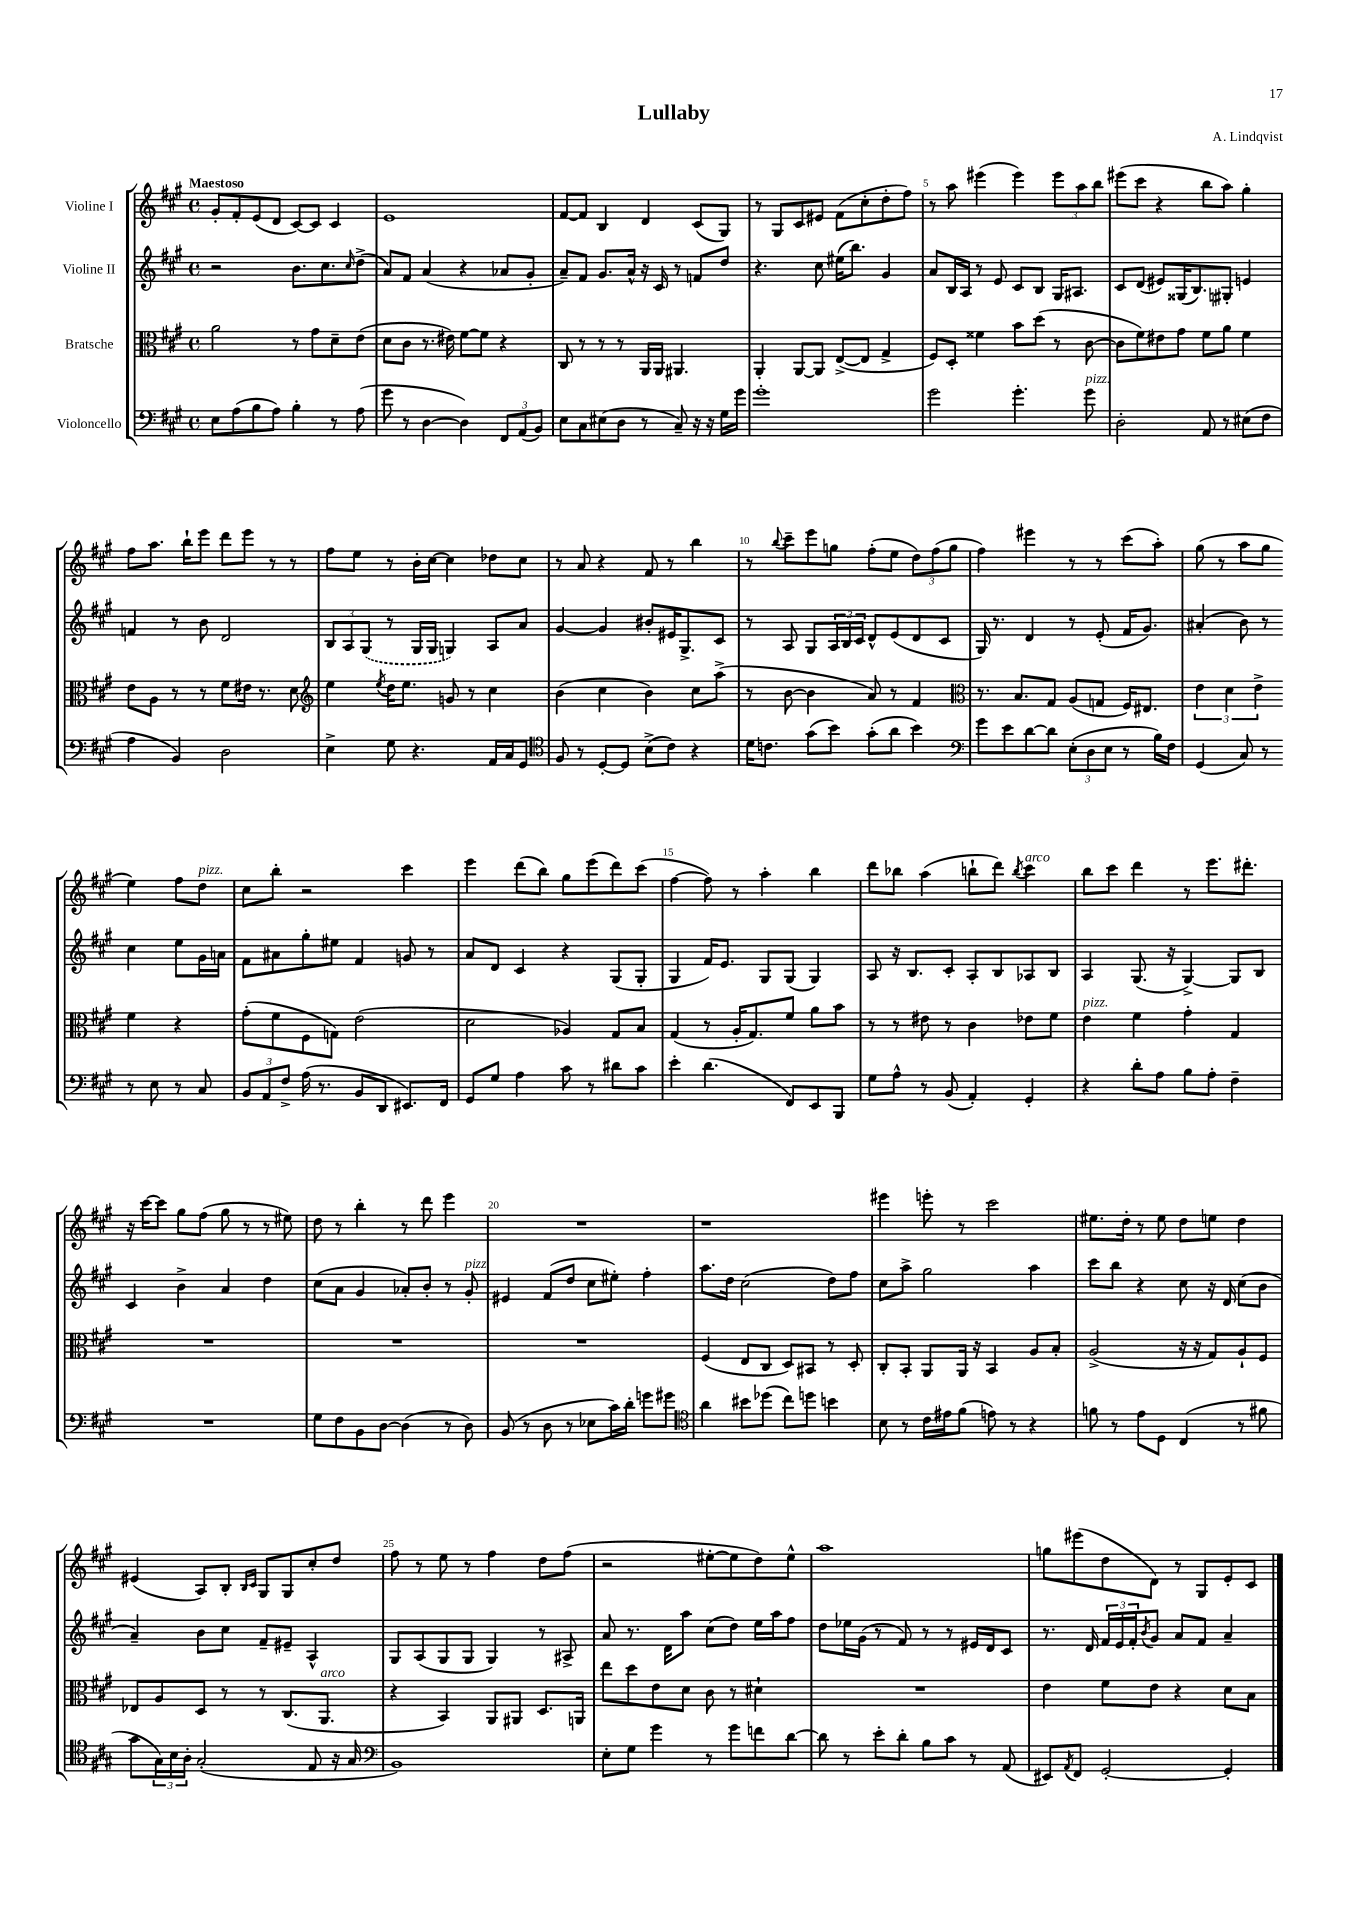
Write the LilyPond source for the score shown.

\header { title = "Lullaby" composer = "A. Lindqvist" }
<<
\new StaffGroup <<
\new Staff = "s0" \with { instrumentName = "Violine I" } {
    \clef treble \key a \major \defaultTimeSignature \time 4/4 \tempo "Maestoso"
    gis'8-. fis'8-. e'8( d'8 cis'8~) cis'8 cis'4 |
    e'1 |
    fis'8~ fis'8 b4 d'4 cis'8( gis8) |
    r8 gis8 cis'8 eis'8 fis'8( cis''8-. d''8-. fis''8) |
    r8 a''8 eis'''4( eis'''4) \tuplet 3/2 { eis'''8 a''8 b''8 } |
    eis'''8( cis'''8 r4 b''8 a''8) gis''4-. |
    fis''8 a''8. b''16-! e'''8 d'''8 e'''8 r8 r8 |
    fis''8 e''8 r8 b'16-. cis''16~ cis''4 des''8 cis''8 |
    r8 a'8 r4 fis'8 r8 b''4 |
    r8 \appoggiatura { b''8 } cis'''8-- e'''8 g''8 fis''8-.( e''8 \tuplet 3/2 { d''8) fis''8( g''8 } |
    fis''4) eis'''4 r8 r8 cis'''8( a''8-.) |
    gis''8( r8 a''8 gis''8 e''4) fis''8 d''8^\markup { \italic "pizz." } |
    cis''8 b''8-. r2 cis'''4 |
    e'''4 d'''8( b''8) gis''8 e'''8( d'''8) cis'''8( |
    fis''4~ fis''8) r8 a''4-. b''4 |
    d'''8 bes''8 a''4( b''8-! d'''8) \acciaccatura { b''8 } cis'''4^\markup { \italic "arco" } |
    b''8 cis'''8 d'''4 r8 e'''8. dis'''8.-. |
    r16 cis'''16~ cis'''8 gis''8 fis''8( gis''8 r8 r8 eis''8) |
    d''8 r8 b''4-. r8 d'''8 e'''4 |
    R1 |
    r1 |
    eis'''4 e'''8-. r8 cis'''2 |
    eis''8. d''16-. r8 eis''8 d''8 e''8 d''4 |
    eis'4( a8) b8-. \grace { b16 cis'16 } gis8 gis8 cis''8-. d''8 |
    fis''8 r8 e''8 r8 fis''4 d''8 fis''8( |
    r2 eis''8~-. eis''8 d''8) eis''8-^ |
    a''1 |
    g''8 eis'''8( d''8 d'8) r8 gis8 e'8-. cis'8 \bar "|." |
}
\new Staff = "s1" \with { instrumentName = "Violine II" } {
    \clef treble \key a \major \defaultTimeSignature \time 4/4
    r2 b'8. cis''8. \grace { cis''16 } d''8->( |
    a'8) fis'8 a'4( r4 aes'8 gis'8-. |
    a'8--) fis'8 gis'8. a'16-^ r16 cis'16 r8 f'8 d''8 |
    r4. cis''8 eis''16( b''8.) gis'4 |
    a'8 b16 a16 r8 e'8 cis'8 b8 gis16 ais8. |
    cis'8 d'8( eis'8) gisis16( b8.) gis8-. e'4 |
    f'4 r8 b'8 d'2 |
    \tuplet 3/2 { b8 a8 \once \slurDashed gis8( } r8 gis16 gis16 g4) a8 a'8 |
    gis'4~ gis'4 bis'8-. eis'16 gis8.-> cis'8 |
    r8 a8 gis8 \tuplet 3/2 { a16 b16 cis'16 } d'8-^ e'8( d'8 cis'8 |
    gis16) r8. d'4 r8 e'8-.( fis'16 gis'8.) |
    ais'4-.( b'8) r8 cis''4 e''8 gis'16 a'16 |
    fis'8 ais'8 gis''8-. eis''8 fis'4 g'8 r8 |
    a'8 d'8 cis'4 r4 gis8( gis8-. |
    gis4 fis'16) e'8. gis8 gis8( gis4) |
    a8 r16 b8. cis'8-. a8-. b8 aes8 b8 |
    a4 gis8.( r16 gis4~->) gis8 b8 |
    cis'4 b'4-> a'4 d''4 |
    cis''8( a'8 gis'4 aes'8-.) b'8-. r8 gis'8-.^\markup { \italic "pizz." } |
    eis'4 fis'8( d''8 cis''8 eis''8-.) fis''4-. |
    a''8. d''16 cis''2( d''8) fis''8 |
    cis''8 a''8-> gis''2 a''4 |
    cis'''8 b''8 r4 cis''8 r16 d'16 cis''8( b'8 |
    a'4--) b'8 cis''8 fis'8-- eis'8-- a4-^ |
    gis8 a8( gis8 gis8 gis4) r8 ais8-> |
    a'8 r8. d'16 a''8 cis''8( d''8) e''16 a''16 fis''8 |
    d''8 ees''16 gis'16( r8 fis'8) r8 r8 eis'16 d'16 cis'8 |
    r8. d'16 \tuplet 3/2 { fis'16 e'16 fis'16-. } \acciaccatura { b'8 } gis'8 a'8 fis'8 a'4-- \bar "|." |
}
\new Staff = "s2" \with { instrumentName = "Bratsche" } {
    \clef alto \key a \major \defaultTimeSignature \time 4/4
    a'2 r8 gis'8 d'8-- e'8( |
    d'8 cis'8 r8. eis'16) fis'8~ fis'8 r4 |
    cis8 r8 r8 r8 a,16 a,16 ais,4. |
    a,4-. a,8~ a,8 e8~->( e8 gis4-> |
    fis8) d8-. fisis'4 b'8 d''8( r8 cis'8~ |
    cis'8 fis'8) eis'8 gis'8 fis'8 a'8 fis'4 |
    e'8 a8 r8 r8 fis'8 eis'16 r8. d'8 |
    \clef treble e''4 \acciaccatura { e''8 } d''16 e''8. g'8 r8 cis''4 |
    b'4( cis''4 b'4) cis''8 a''8->( |
    r8 b'8~ b'4 a'8) r8 fis'4 |
    \clef alto r8. b8. gis8 a8( g8 fis16) eis8. |
    \tuplet 3/2 { e'4 d'4 e'4-> } fis'4 r4 |
    gis'8-.( fis'8 fis8 g8) e'2( |
    d'2 aes4) gis8 b8 |
    gis4( r8 a16-. gis8.) fis'8 a'8 b'8 |
    r8 r8 eis'8 r8 cis'4 ees'8 fis'8 |
    e'4^\markup { \italic "pizz." } fis'4 gis'4-. gis4 |
    R1 |
    R1 |
    R1 |
    fis4( e8 cis8 d8) bis,8 r8 d8-. |
    cis8-. b,8-. a,8 a,16 r16 b,4 a8 b8-. |
    a2->( r16 r16 gis8) a8-! fis8 |
    ees8 a8 d8 r8 r8 cis8.( a,8.^\markup { \italic "arco" } |
    r4 b,4) a,8 ais,8 d8. a,16 |
    e''8 d''8 e'8 d'8 cis'8 r8 dis'4-! |
    R1 |
    e'4 fis'8 e'8 r4 d'8 b8 \bar "|." |
}
\new Staff = "s3" \with { instrumentName = "Violoncello" } {
    \clef bass \key a \major \defaultTimeSignature \time 4/4
    e8 a8( b8 a8) b4-. r8 a8( |
    gis'8 r8 d4~ d4) \tuplet 3/2 { fis,8 a,8( b,8) } |
    e8 cis8 eis8( d8 r8 cis8--) r16 r16 gis16 gis'16 |
    gis'1-. |
    gis'2 gis'4.-. gis'8^\markup { \italic "pizz." } |
    d2-. a,8 r8 eis8( fis8 |
    a4 b,4) d2 |
    e4-> gis8 r4. a,16 cis16 gis,8 |
    \clef tenor fis8 r8 d8~-. d8 b8->( cis'8) r4 |
    d'16 c'8. gis'8( b'8) gis'8-.( a'8 b'4) |
    \clef bass gis'8 e'8 d'8~ d'8 \tuplet 3/2 { e8-.( d8 e8 } r8 b16) fis16 |
    gis,4( cis8) r8 r8 e8 r8 cis8 |
    \tuplet 3/2 { b,8 a,8 fis8-> } a16( r8. b,8 d,8 eis,8.) fis,16 |
    gis,8 gis8 a4 cis'8 r8 dis'8 cis'8 |
    e'4-. d'4.( fis,8) e,8 b,,8 |
    gis8 a8-^ r8 b,8( a,4-.) gis,4-. |
    r4 d'8-. a8 b8 a8-. fis4-- |
    R1 |
    gis8 fis8 b,8 d8~ d4( r8 d8) |
    b,8( r8 d8 r8 ees8 cis'16) d'16-. g'8 gis'8 |
    \clef tenor a'4 bis'8 des''8( cis''8) d''8 b'4 |
    b8 r8 cis'16 eis'16 fis'8( e'8) r8 r4 |
    f'8 r8 e'8 d8 cis4( r8 fis'8 |
    gis'8 \tuplet 3/2 { gis16) b16 a16-. } gis2-.( e8 r16 gis16 |
    \clef bass b,1) |
    e8-. gis8 gis'4 r8 gis'8 f'8 d'8~ |
    d'8 r8 e'8-. d'8-. b8 cis'8 r8 a,8( |
    eis,8) \acciaccatura { a,8 } fis,8 gis,2~-. gis,4-. \bar "|." |
}
>>
>>
\layout { \context { \Score \override BarNumber.break-visibility = ##(#f #t #t) barNumberVisibility = #(every-nth-bar-number-visible 5) } }
